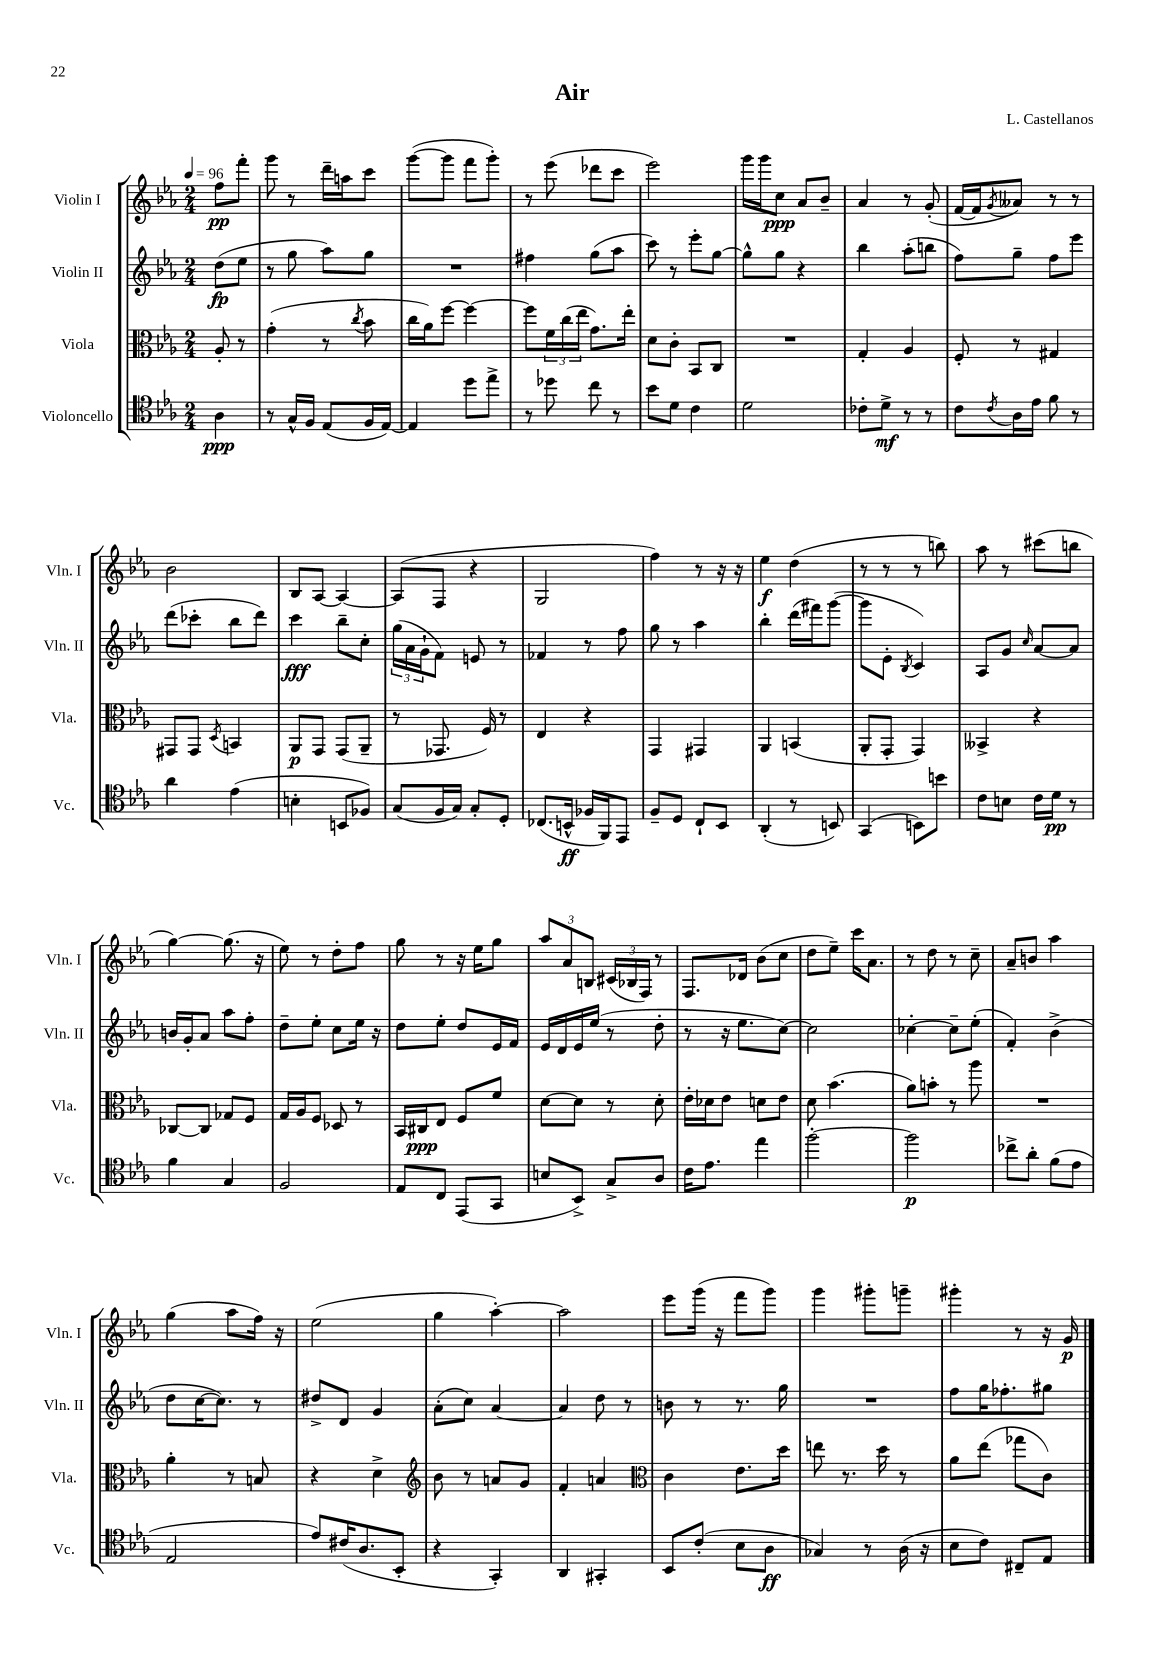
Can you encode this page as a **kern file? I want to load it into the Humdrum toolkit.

**kern	**dynam	**kern	**dynam	**kern	**dynam	**kern	**dynam
*part4	*part4	*part3	*part3	*part2	*part2	*part1	*part1
*staff4	*staff4	*staff3	*staff3	*staff2	*staff2	*staff1	*staff1
*I"Violoncello	*	*I"Viola	*	*I"Violin II	*	*I"Violin I	*
*I'Vc.	*	*I'Vla.	*	*I'Vln. II	*	*I'Vln. I	*
*clefC4	*	*clefC3	*	*clefG2	*	*clefG2	*
*k[b-e-a-]	*	*k[b-e-a-]	*	*k[b-e-a-]	*	*k[b-e-a-]	*
*M2/4	*	*M2/4	*	*M2/4	*	*M2/4	*
*MM96	*	*MM96	*	*MM96	*	*MM96	*
=	=	=	=	=	=	=	=
4A-\	ppp	8A-'/	.	(8dd\L	fp	8ff\L	pp
.	.	8r	.	8ee-\J	.	8fff'\J	.
=1	=1	=1	=1	=1	=1	=1	=1
8r	.	(4g'\	.	8r	.	8ggg\	.
16G^^/LL	.	.	.	8gg\	.	8r	.
16F/JJ	.	.	.	.	.	.	.
(8E-/L	.	8r	.	8aa-\L)	.	16ddd~\LL	.
.	.	.	.	.	.	16aan\J	.
.	.	8qcc/	.	.	.	.	.
16F/L	.	8b-\	.	8gg\J	.	8ccc\J	.
[16E-/JJ)	.	.	.	.	.	.	.
=2	=2	=2	=2	=2	=2	=2	=2
4E-/]	.	16cc\LL	.	2r	.	([8ggg\L	.
.	.	16a-\J)	.	.	.	.	.
.	.	[8ff\J	.	.	.	8ggg\J]	.
8dd\L	.	4ff\_	.	.	.	8fff\L	.
8ee-^\J	.	.	.	.	.	8ggg'\J)	.
=3	=3	=3	=3	=3	=3	=3	=3
8r	.	8ff\L]	.	4ff#X\	.	8r	.
8dd-X\	.	24f\L	.	.	.	(8eee-\	.
.	.	(24cc\	.	.	.	.	.
.	.	24ee-\JJ	.	.	.	.	.
8cc\	.	8.g\L)	.	(8gg\L	.	8ddd-X\L	.
8r	.	.	.	8aa-\J	.	8ccc\J	.
.	.	16ee-'\Jk	.	.	.	.	.
=4	=4	=4	=4	=4	=4	=4	=4
8b-\L	.	8d\L	.	8ccc\)	.	2eee-\)	.
8d\J	.	8c'\J	.	8r	.	.	.
4c\	.	8BB-/L	.	8eee-'\L	.	.	.
.	.	8C/J	.	[8gg\J	.	.	.
=5	=5	=5	=5	=5	=5	=5	=5
2d\	.	2r	.	8gg^^\L]	.	16ggg\LL	.
.	.	.	.	.	.	16ggg\J	.
.	.	.	.	8gg\J	.	8cc\J	ppp
.	.	.	.	4r	.	8a-/L	.
.	.	.	.	.	.	8b-~/J	.
=6	=6	=6	=6	=6	=6	=6	=6
8c-X'\L	.	4G'/	.	4bb-\	.	4a-/	.
8d^\J	mf	.	.	.	.	.	.
8r	.	4A-/	.	(8aa-'\L	.	8r	.
8r	.	.	.	8bbn\J	.	(8g'/	.
=7	=7	=7	=7	=7	=7	=7	=7
8c\L	.	8F'/	.	8ff\L)	.	[16f/LL	.
.	.	.	.	.	.	16f/J]	.
8qc/	.	.	.	.	.	8qg/	.
16A-\L	.	8r	.	8gg~\J	.	8a--X/J)	.
16e-\JJ	.	.	.	.	.	.	.
8f\	.	4G#X/	.	8ff\L	.	8r	.
8r	.	.	.	8eee-\J	.	8r	.
!!LO:LB:g=z
=8	=8	=8	=8	=8	=8	=8	=8
4a-\	.	8GG#X/L	.	(8ddd\L	.	2b-\	.
.	.	8GG#/J	.	8ccc-X'\J	.	.	.
.	.	8qD/	.	.	.	.	.
(4e-\	.	4BBn/	.	8bb-\L	.	.	.
.	.	.	.	8ddd\J)	.	.	.
=9	=9	=9	=9	=9	=9	=9	=9
4Bn'\	.	8AA-/L	p	4ccc\	fff	8B-/L	.
.	.	8GG/J	.	.	.	[8A-/J	.
8BBn/L	.	(8GG/L	.	8bb-~\L	.	4A-/_	.
8F-X/J)	.	8AA-~/J	.	8cc'\J	.	.	.
=10	=10	=10	=10	=10	=10	=10	=10
(8G/L	.	8r	.	(24gg\LL	.	(8A-/L]	.
.	.	.	.	24a-\	.	.	.
.	.	.	.	24g`\J	.	.	.
16F/L	.	8.GG-X/	.	8f\J)	.	8F/J	.
16G/JJ)	.	.	.	.	.	.	.
8G'/L	.	.	.	8en/	.	4r	.
.	.	16F/)	.	.	.	.	.
8D'/J	.	8r	.	8r	.	.	.
=11	=11	=11	=11	=11	=11	=11	=11
(8.C-X/L	.	4E-/	.	4f-X/	.	2G/	.
16BBn^^/Jk	ff	.	.	.	.	.	.
16F-X/LL	.	4r	.	8r	.	.	.
16FF/J)	.	.	.	.	.	.	.
8EE-/J	.	.	.	8ff\	.	.	.
=12	=12	=12	=12	=12	=12	=12	=12
8F~/L	.	4GG/	.	8gg\	.	4ff\)	.
8D/J	.	.	.	8r	.	.	.
8C`/L	.	4GG#X/	.	4aa-\	.	8r	.
8BB-/J	.	.	.	.	.	16r	.
.	.	.	.	.	.	16r	.
=13	=13	=13	=13	=13	=13	=13	=13
(4AA-'/	.	4AA-/	.	4bb-'\	.	4ee-\	f
8r	.	(4BBn/	.	(16ddd\LL	.	(4dd\	.
.	.	.	.	16fff#X\J)	.	.	.
8BBn/)	.	.	.	([8ggg\J	.	.	.
=14	=14	=14	=14	=14	=14	=14	=14
(4GG/	.	8AA-'/L	.	8ggg\L]	.	8r	.
.	.	8GG'/J	.	8e-'\J	.	8r	.
.	.	.	.	8qB-/	.	.	.
8BBn\L)	.	4GG/)	.	4c/)	.	8r	.
8bn\J	.	.	.	.	.	8bbn\)	.
=15	=15	=15	=15	=15	=15	=15	=15
8c\L	.	4BB--X^/	.	8A-/L	.	8aa-\	.
8Bn\J	.	.	.	8g/J	.	8r	.
.	.	.	.	16qqcc/	.	.	.
16c\LL	.	4r	.	[8a-/L	.	(8ccc#X\L	.
16d\JJ	pp	.	.	.	.	.	.
8r	.	.	.	8a-/J]	.	8bbn\J	.
!!LO:LB:g=z
=16	=16	=16	=16	=16	=16	=16	=16
4f\	.	[8C-X/L	.	16bn/LL	.	[4gg\)	.
.	.	.	.	16g'/J	.	.	.
.	.	8C-/J]	.	8a-/J	.	.	.
4G/	.	8G-X/L	.	8aa-\L	.	(8.gg\]	.
.	.	8F/J	.	8ff'\J	.	.	.
.	.	.	.	.	.	16r	.
=17	=17	=17	=17	=17	=17	=17	=17
2F/	.	16G/LL	.	8dd~\L	.	8ee-\)	.
.	.	16A-/J	.	.	.	.	.
.	.	8F/J	.	8ee-'\J	.	8r	.
.	.	8D-X/	.	8cc\L	.	8dd'\L	.
.	.	8r	.	16ee-\Jk	.	8ff\J	.
.	.	.	.	16r	.	.	.
=18	=18	=18	=18	=18	=18	=18	=18
8E-/L	.	16BB-/LL	.	8dd\L	.	8gg\	.
.	.	16C#X/J	ppp	.	.	.	.
8C/J	.	8E-/J	.	8ee-'\J	.	8r	.
(8EE-/L	.	8F/L	.	8dd/L	.	16r	.
.	.	.	.	.	.	16ee-\KL	.
8GG/J	.	8f/J	.	16e-/L	.	8gg\J	.
.	.	.	.	16f/JJ	.	.	.
=19	=19	=19	=19	=19	=19	=19	=19
8Bn/L	.	[8d\L	.	16e-/LL	.	12aa-/L	.
.	.	.	.	16d/	.	.	.
.	.	.	.	.	.	12a-/	.
8BB-^/J)	.	8d\J]	.	16e-/	.	.	.
.	.	.	.	.	.	12Bn/J	.
.	.	.	.	(16ee-/JJ	.	.	.
8G^/L	.	8r	.	8r	.	(24c#X/LL	.
.	.	.	.	.	.	24B-X/	.
.	.	.	.	.	.	24F/JJ)	.
8A-/J	.	8d'\	.	8dd'\	.	8r	.
=20	=20	=20	=20	=20	=20	=20	=20
16c\KL	.	16e-'\LL	.	8r	.	8.F/L	.
8.e-\J	.	16d-X\J	.	.	.	.	.
.	.	8e-\J	.	16r	.	.	.
.	.	.	.	8.ee-\L	.	16d-X/Jk	.
4ee-\	.	8dn\L	.	.	.	(8b-\L	.
.	.	8e-\J	.	[8cc\J)	.	8cc\J	.
=21	=21	=21	=21	=21	=21	=21	=21
[2ff'\	.	8d\	.	2cc\]	.	8dd\L	.
.	.	(4.b-\	.	.	.	8ee-~\J)	.
.	.	.	.	.	.	16ccc\KL	.
.	.	.	.	.	.	8.a-\J	.
=22	=22	=22	=22	=22	=22	=22	=22
2ff\]	p	8a-\L)	.	[4cc-X'\	.	8r	.
.	.	8bn'\J	.	.	.	8dd\	.
.	.	8r	.	8cc-~\L]	.	8r	.
.	.	8aa-\	.	(8ee-'\J	.	8cc~\	.
=23	=23	=23	=23	=23	=23	=23	=23
8cc-X^\L	.	2r	.	4f'/)	.	8a-~/L	.
8a-'\J	.	.	.	.	.	8bn/J	.
(8f\L	.	.	.	(4b-^\	.	4aa-\	.
8e-\J	.	.	.	.	.	.	.
!!LO:LB:g=z
=24	=24	=24	=24	=24	=24	=24	=24
2E-/	.	4a-'\	.	8dd\L	.	(4gg\	.
.	.	.	.	[16cc\K	.	.	.
.	.	.	.	8.cc\J])	.	.	.
.	.	8r	.	.	.	8aa-\L	.
.	.	8Bn/	.	8r	.	16ff\Jk)	.
.	.	.	.	.	.	16r	.
=25	=25	=25	=25	=25	=25	=25	=25
8e-/L)	.	4r	.	8dd#X^/L	.	(2ee-\	.
(16c#X/K	.	.	.	8d/J	.	.	.
8.A-/	.	.	.	.	.	.	.
.	.	4d^\	.	4g/	.	.	.
8BB-'/J	.	.	.	.	.	.	.
=26	=26	=26	=26	=26	=26	=26	=26
*	*	*clefG2	*	*	*	*	*
4r	.	8b-\	.	(8a-'\L	.	4gg\	.
.	.	8r	.	8cc\J)	.	.	.
4GG'/)	.	8an/L	.	[4a-/	.	[4aa-'\)	.
.	.	8g/J	.	.	.	.	.
=27	=27	=27	=27	=27	=27	=27	=27
4AA-/	.	4f'/	.	4a-/]	.	2aa-\]	.
4GG#X'/	.	4an/	.	8dd\	.	.	.
.	.	.	.	8r	.	.	.
=28	=28	=28	=28	=28	=28	=28	=28
*	*	*clefC3	*	*	*	*	*
8BB-/L	.	4c\	.	8bn\	.	8eee-\L	.
(8c'/J	.	.	.	8r	.	(16ggg\Jk	.
.	.	.	.	.	.	16r	.
8B-\L	.	8.e-\L	.	8.r	.	8fff\L	.
8A-\J	ff	.	.	.	.	8ggg\J)	.
.	.	16dd\Jk	.	16gg\	.	.	.
=29	=29	=29	=29	=29	=29	=29	=29
4G-X/)	.	8een\	.	2r	.	4ggg\	.
.	.	8.r	.	.	.	.	.
8r	.	.	.	.	.	8ggg#X'\L	.
.	.	16dd\	.	.	.	.	.
(16A-\	.	8r	.	.	.	8gggn~\J	.
16r	.	.	.	.	.	.	.
=30	=30	=30	=30	=30	=30	=30	=30
8B-\L	.	8a-\L	.	8ff\L	.	4ggg#X'\	.
8c\J)	.	(8ee-\J	.	16gg\K	.	.	.
.	.	.	.	8.ff-X'\	.	.	.
8C#X~/L	.	8gg-X\L	.	.	.	8r	.
8E-/J	.	8c\J)	.	8gg#X\J	.	16r	.
.	.	.	.	.	.	16g/	p
==	==	==	==	==	==	==	==
*-	*-	*-	*-	*-	*-	*-	*-
